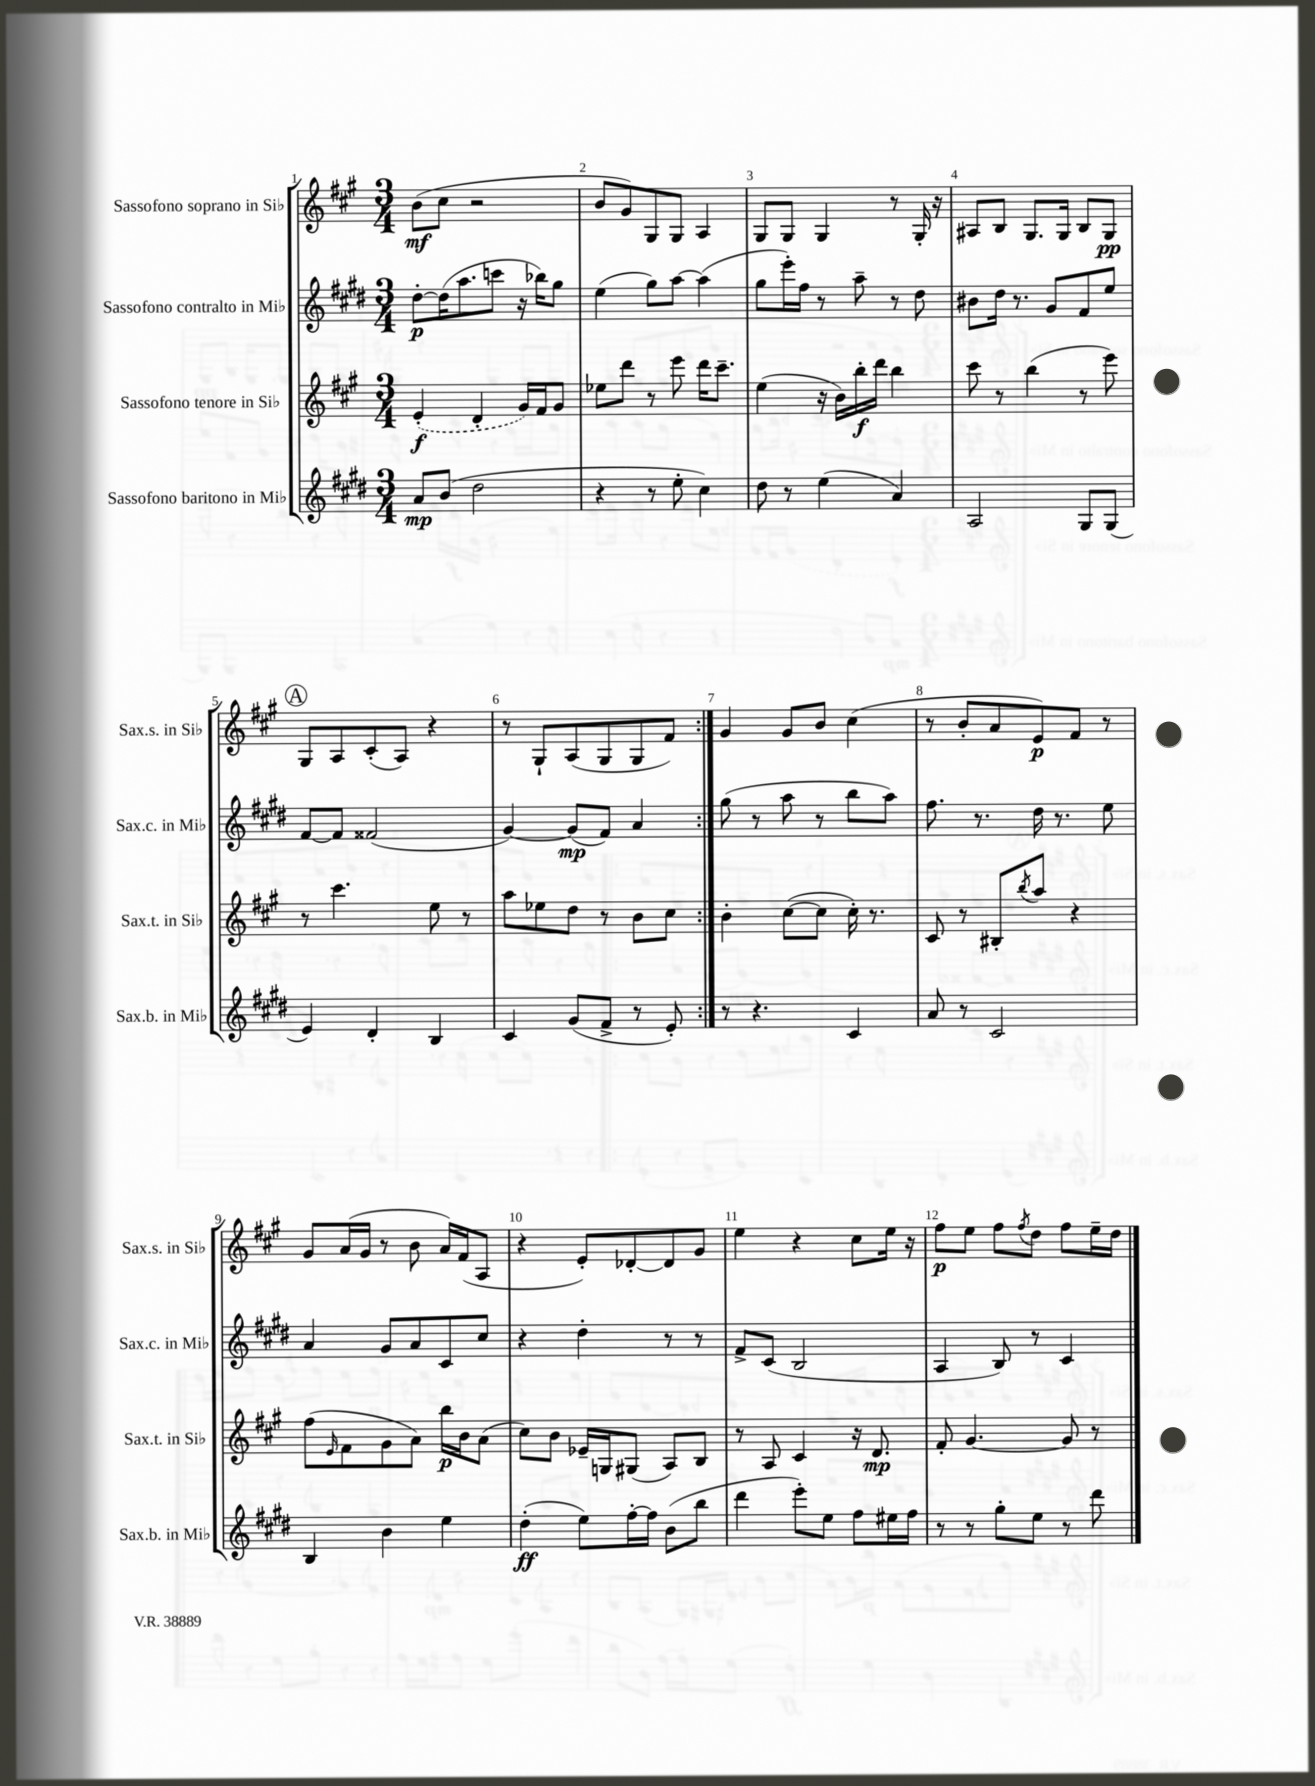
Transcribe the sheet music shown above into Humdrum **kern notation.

**kern	**dynam	**kern	**dynam	**kern	**dynam	**kern	**dynam
*part4	*part4	*part3	*part3	*part2	*part2	*part1	*part1
*staff4	*staff4	*staff3	*staff3	*staff2	*staff2	*staff1	*staff1
*I"Sassofono baritono in Mi♭	*	*I"Sassofono tenore in Si♭	*	*I"Sassofono contralto in Mi♭	*	*I"Sassofono soprano in Si♭	*
*I'Sax.b. in Mi♭	*	*I'Sax.t. in Si♭	*	*I'Sax.c. in Mi♭	*	*I'Sax.s. in Si♭	*
*clefG2	*	*clefG2	*	*clefG2	*	*clefG2	*
*k[f#c#g#d#]	*	*k[f#c#g#]	*	*k[f#c#g#d#]	*	*k[f#c#g#]	*
*M3/4	*	*M3/4	*	*M3/4	*	*M3/4	*
=1	=1	=1	=1	=1	=1	=1	=1
8a/L	mp	(4e'/	f	[8dd#'\L	p	(8b\L	mf
(8b/J	.	.	.	(16dd#\K]	.	8cc#\J	.
.	.	.	.	8.aa\	.	.	.
2dd#\	.	4d'/	.	.	.	2r	.
.	.	.	.	8cccn\J	.	.	.
.	.	16g#/LL)	.	16r	.	.	.
.	.	16f#/J	.	16bb-X\KL)	.	.	.
.	.	8g#/J	.	8gg#\J	.	.	.
=2	=2	=2	=2	=2	=2	=2	=2
4r	.	8ee-X\L	.	(4ee\	.	8b/L	.
.	.	8ddd\J	.	.	.	8g#/)	.
8r	.	8r	.	8gg#\L)	.	8G#/	.
8ee'\	.	8eee\	.	[8aa\J	.	8G#/J	.
4cc#\)	.	16ddd\KL	.	(4aa\]	.	4A/	.
.	.	8.ccc#~\J	.	.	.	.	.
=3	=3	=3	=3	=3	=3	=3	=3
8dd#\	.	(4ee\	.	8gg#\L	.	8G#/L	.
8r	.	.	.	16eee'\L)	.	8G#/J	.
.	.	.	.	16ff#\JJ	.	.	.
(4ee\	.	16r	.	8r	.	4G#/	.
.	.	16b\LL)	.	.	.	.	.
.	.	16bb'\	f	8aa~\	.	.	.
.	.	16ddd\JJ	.	.	.	.	.
4a/)	.	4bb\	.	8r	.	8r	.
.	.	.	.	8dd#\	.	16G#'/	.
.	.	.	.	.	.	16r	.
=4	=4	=4	=4	=4	=4	=4	=4
2A/	.	8ccc#\	.	8b#X\L	.	8A#X/L	.
.	.	8r	.	16dd#\Jk	.	8B/J	.
.	.	.	.	8.r	.	.	.
.	.	(4bb\	.	.	.	8.G#/L	.
.	.	.	.	8g#/L	.	.	.
.	.	.	.	.	.	16G#/Jk	.
8G#/L	.	8r	.	8f#/	.	8B/L	.
(8G#/J	.	8eee\)	.	8ee/J	.	8G#/J	pp
!!LO:LB:g=z
!!LO:REH:place=s1:t=A
=5	=5	=5	=5	=5	=5	=5	=5
4e/)	.	8r	.	[8f#/L	.	8G#/L	.
.	.	4.ccc#\	.	8f#/J]	.	8A/	.
4d#'/	.	.	.	(2f##X/	.	(8c#'/	.
.	.	.	.	.	.	8A/J)	.
4B/	.	8ee\	.	.	.	4r	.
.	.	8r	.	.	.	.	.
=6	=6	=6	=6	=6	=6	=6	=6
4c#/	.	8aa\L	.	[4g#/)	.	8r	.
.	.	8ee-X\	.	.	.	8G#`/L	.
(8g#/L	.	8dd\J	.	(8g#/L]	mp	(8A/	.
8f#^/J	.	8r	.	8f#/J)	.	8G#/	.
8r	.	8b\L	.	4a/	.	8G#/	.
8e'/)	.	8cc#\J	.	.	.	8f#/J)	.
=7:|!	=7:|!	=7:|!	=7:|!	=7:|!	=7:|!	=7:|!	=7:|!
8r	.	4b'\	.	(8gg#\	.	4g#/	.
4.r	.	.	.	8r	.	.	.
.	.	([8cc#\L	.	8aa\	.	8g#/L	.
.	.	8cc#\J]	.	8r	.	8b/J	.
4c#/	.	16cc#'\)	.	8bb\L	.	(4cc#\	.
.	.	8.r	.	.	.	.	.
.	.	.	.	8aa\J)	.	.	.
=8	=8	=8	=8	=8	=8	=8	=8
8a/	.	8c#/	.	8.ff#\	.	8r	.
8r	.	8r	.	.	.	8b'/L	.
.	.	.	.	8.r	.	.	.
2c#/	.	8B#X'/L	.	.	.	8a/	.
.	.	8qbb/	.	.	.	.	.
.	.	8aa/J	.	16dd#\	.	8e/)	p
.	.	.	.	8.r	.	.	.
.	.	4r	.	.	.	8f#/J	.
.	.	.	.	8ee\	.	8r	.
!!LO:LB:g=z
=9	=9	=9	=9	=9	=9	=9	=9
4B/	.	(8ff#\L	.	4a/	.	8g#/L	.
.	.	16qqe/	.	.	.	.	.
.	.	8f#\	.	.	.	(16a/L	.
.	.	.	.	.	.	16g#/JJ	.
4b\	.	8g#\	.	8g#/L	.	8r	.
.	.	8a\J)	.	8a/	.	8b\	.
4ee\	.	16bb\LL	p	8c#/	.	16a/LL)	.
.	.	16b\J	.	.	.	(16f#/J	.
.	.	(8a\J	.	8cc#/J	.	8A/J	.
=10	=10	=10	=10	=10	=10	=10	=10
(4dd#'\	ff	8cc#\L)	.	4r	.	4r	.
.	.	8b\J	.	.	.	.	.
8ee\L)	.	16e-X~/LL	.	4dd#'\	.	8e'/L)	.
.	.	16Gn/J	.	.	.	.	.
[16ff#'\L	.	(8G#X/J	.	.	.	[8d-X'/	.
16ff#\JJ]	.	.	.	.	.	.	.
(8b\L	.	8A/L)	.	8r	.	8d-/]	.
8bb\J	.	8B/J	.	8r	.	8g#/J	.
=11	=11	=11	=11	=11	=11	=11	=11
4ddd#\	.	8r	.	8f#^/L	.	4ee\	.
.	.	8A/	.	(8c#/J	.	.	.
8eee'\L)	.	4c#/	.	2B/	.	4r	.
8ee\J	.	.	.	.	.	.	.
8ff#\L	.	16r	.	.	.	8cc#\L	.
.	.	8.d/	mp	.	.	.	.
16ee#X\L	.	.	.	.	.	16ee\Jk	.
16ff#\JJ	.	.	.	.	.	16r	.
=12	=12	=12	=12	=12	=12	=12	=12
8r	.	8f#'/	.	4A/	.	8ff#\L	p
8r	.	[4.g#/	.	.	.	8ee\J	.
8gg#'\L	.	.	.	8B/)	.	8ff#\L	.
.	.	.	.	.	.	8qff#/	.
8ee\J	.	.	.	8r	.	8dd\J	.
8r	.	8g#/]	.	4c#/	.	8ff#\L	.
8ddd#\	.	8r	.	.	.	16ee~\L	.
.	.	.	.	.	.	16dd\JJ	.
==	==	==	==	==	==	==	==
*-	*-	*-	*-	*-	*-	*-	*-
